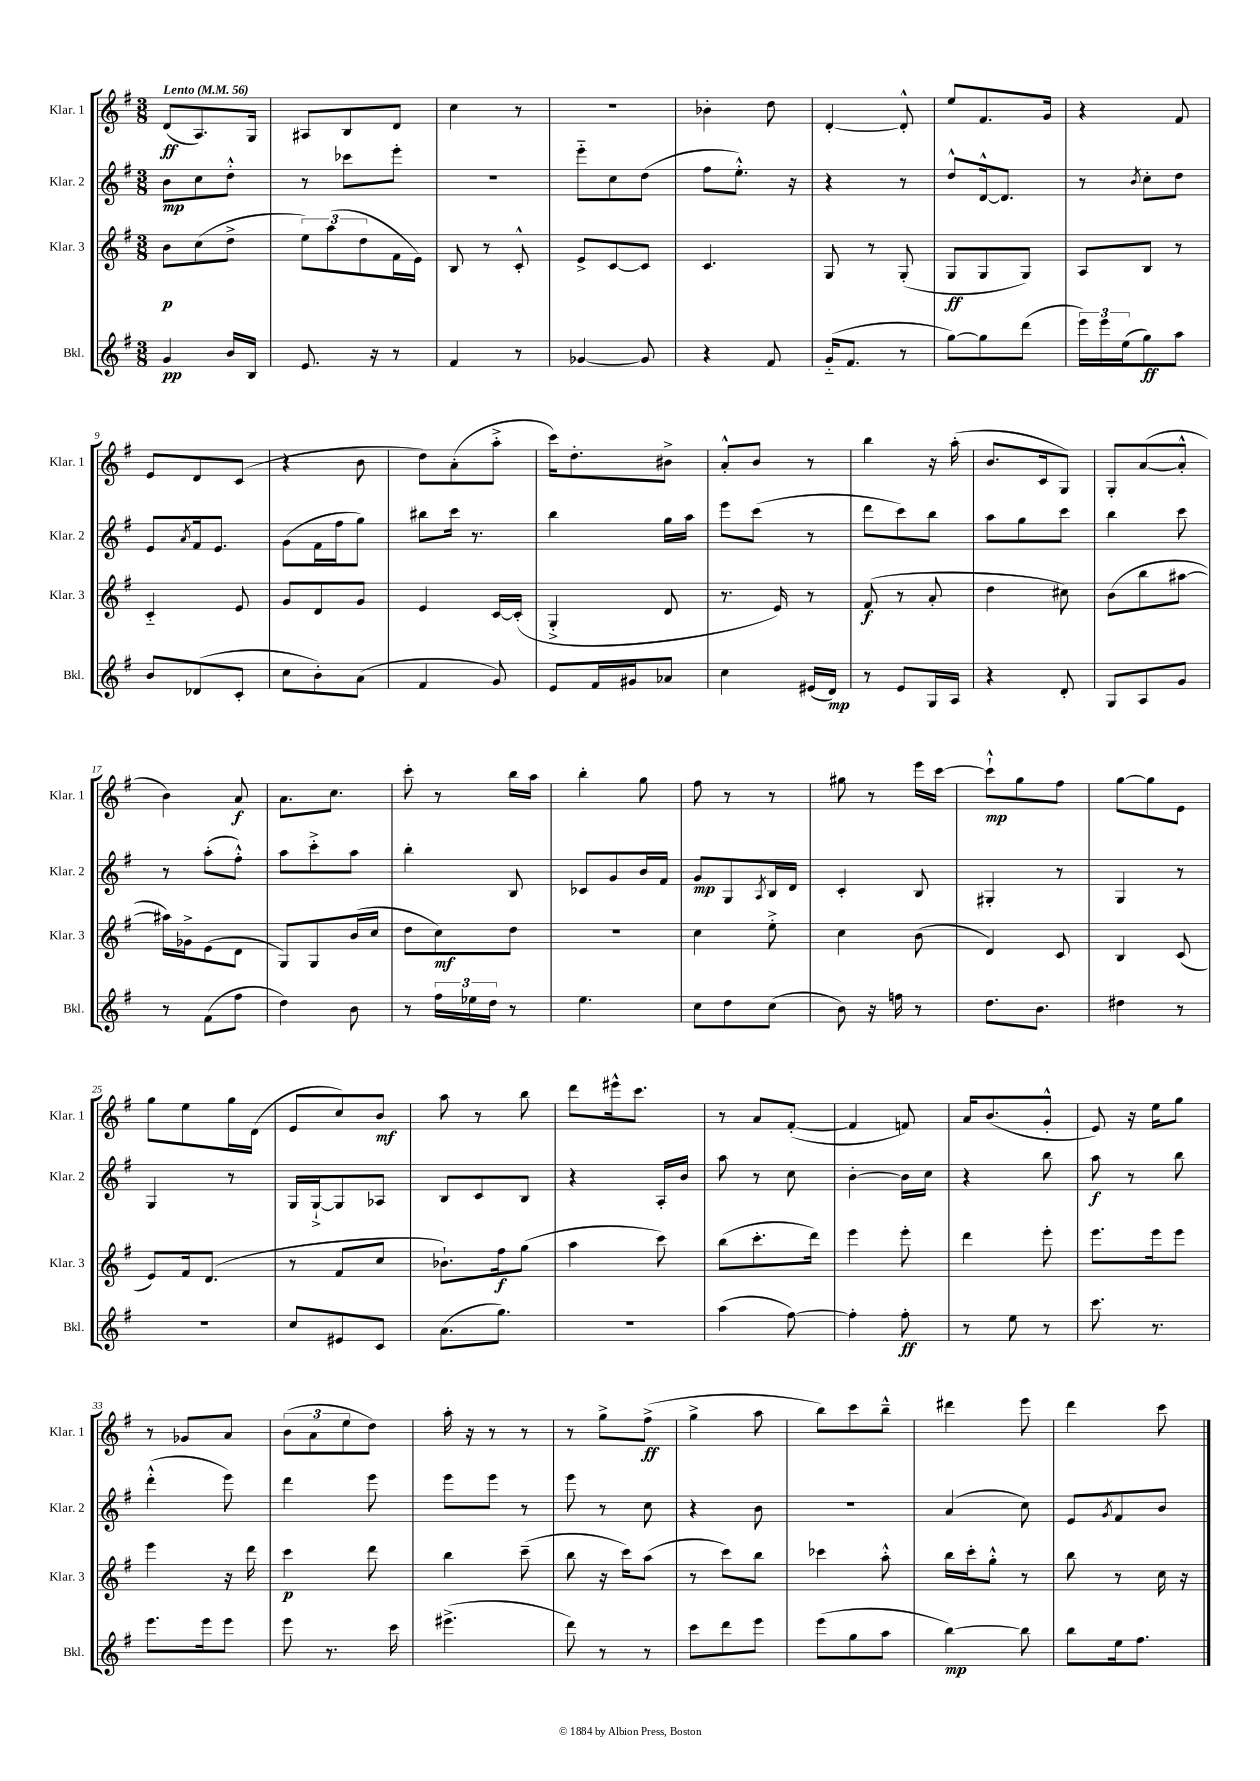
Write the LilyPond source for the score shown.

<<
\new StaffGroup <<
\new Staff = "s0" \with { instrumentName = "Klar. 1" shortInstrumentName = "Klar. 1" } {
    \clef treble \key g \major \numericTimeSignature \time 3/8 \tempo "Lento" 4 = 56
    d'8\ff( a8.) g16 |
    ais8 b8 d'8 |
    c''4 r8 |
    R4. |
    bes'4-. d''8 |
    d'4~-. d'8-.-^ |
    e''8 fis'8. g'16 |
    r4 fis'8 |
    e'8 d'8 c'8( |
    r4 b'8 |
    d''8) a'8-.( a''8-.-> |
    c'''16) d''8.-. bis'8-> |
    a'8-.-^ b'8 r8 |
    b''4 r16 a''16-.( |
    b'8. c'16 g8) |
    g8-. a'8~( a'8-.-^ |
    b'4) a'8\f |
    a'8. c''8. |
    c'''8-. r8 b''16 a''16 |
    b''4-. g''8 |
    fis''8 r8 r8 |
    gis''8 r8 e'''16 c'''16~ |
    c'''8-!-^\mp g''8 fis''8 |
    g''8~ g''8 e'8 |
    g''8 e''8 g''16 d'16( |
    e'8 c''8) b'8\mf |
    a''8 r8 b''8 |
    d'''8 eis'''16-^ c'''8. |
    r8 a'8 fis'8~-.( |
    fis'4 f'8) |
    a'16 b'8.( g'8-.-^ |
    e'8) r16 e''16 g''8 |
    r8 ges'8 a'8 |
    \tuplet 3/2 { b'8( a'8 e''8 } d''8) |
    a''16-. r16 r8 r8 |
    r8 g''8-> fis''8->\ff( |
    g''4-> a''8 |
    b''8) c'''8 b''8---^ |
    dis'''4 e'''8 |
    d'''4 c'''8 \bar "|." |
}
\new Staff = "s1" \with { instrumentName = "Klar. 2" shortInstrumentName = "Klar. 2" } {
    \clef treble \key g \major \numericTimeSignature \time 3/8
    b'8\mp c''8 d''8-.-^ |
    r8 ces'''8 e'''8-. |
    R4. |
    e'''8-_ c''8 d''8( |
    fis''8 e''8.-.-^) r16 |
    r4 r8 |
    d''8-^ d'16~-^ d'8. |
    r8 \acciaccatura { b'8 } c''8-. d''8 |
    e'8 \acciaccatura { a'8 } fis'16 e'8. |
    g'8( fis'16 fis''16 g''8) |
    bis''8 c'''16 r8. |
    b''4 g''16 a''16 |
    e'''8 c'''8( r8 |
    d'''8 c'''8) b''8 |
    a''8 g''8 c'''8 |
    b''4 c'''8 |
    r8 a''8-.( fis''8-.-^) |
    a''8 c'''8-.-> a''8 |
    b''4-. b8 |
    ces'8 g'8 b'16 fis'16 |
    g'8\mp g8 \acciaccatura { a8 } b16 d'16 |
    c'4-. b8 |
    gis4-. r8 |
    g4 r8 |
    g4 r8 |
    g16 g16~-!-> g8 aes8 |
    b8 c'8 b8 |
    r4 a16-. b'16 |
    a''8 r8 c''8 |
    b'4~-. b'16 c''16 |
    r4 b''8 |
    a''8\f r8 b''8 |
    d'''4-.-^( e'''8) |
    d'''4 e'''8 |
    e'''8 e'''8 r8 |
    e'''8 r8 c''8 |
    r4 b'8 |
    R4. |
    a'4( c''8) |
    e'8 \acciaccatura { g'8 } fis'8 b'8 \bar "|." |
}
\new Staff = "s2" \with { instrumentName = "Klar. 3" shortInstrumentName = "Klar. 3" } {
    \clef treble \key g \major \numericTimeSignature \time 3/8
    b'8\p c''8( d''8-> |
    \tuplet 3/2 { e''8) a''8( d''8 } fis'16 e'16) |
    b8 r8 c'8-.-^ |
    e'8-> c'8~ c'8 |
    c'4. |
    g8 r8 g8-.( |
    g8\ff g8 g8) |
    a8 b8 r8 |
    c'4-_ e'8 |
    g'8 d'8 g'8 |
    e'4 c'16~ c'16-.( |
    g4-.-> d'8 |
    r8. e'16) r8 |
    fis'8\f( r8 a'8-. |
    d''4 cis''8) |
    b'8( b''8 ais''8~ |
    ais''16) ges'16-> e'8( d'8 |
    g8) g8 b'16( c''16 |
    d''8 c''8\mf) d''8 |
    R4. |
    c''4 e''8-.-> |
    c''4 b'8( |
    d'4) c'8 |
    b4 c'8( |
    e'8) fis'16 d'8.( |
    r8 fis'8 c''8 |
    bes'8.-!) fis''16\f g''8( |
    a''4 c'''8) |
    b''8( c'''8.-. d'''16) |
    e'''4 e'''8-. |
    d'''4 e'''8-. |
    e'''8. e'''16 e'''8 |
    e'''4 r16 d'''16 |
    c'''4\p d'''8 |
    b''4 c'''8--( |
    b''8 r16 c'''16) a''8( |
    r8 c'''8) b''8 |
    ces'''4 a''8-.-^ |
    b''16 c'''16-. g''8-.-^ r8 |
    b''8 r8 c''16 r16 \bar "|." |
}
\new Staff = "s3" \with { instrumentName = "Bkl." shortInstrumentName = "Bkl." } {
    \clef treble \key g \major \numericTimeSignature \time 3/8
    g'4\pp b'16 b16 |
    e'8. r16 r8 |
    fis'4 r8 |
    ges'4~ ges'8 |
    r4 fis'8 |
    g'16-_( fis'8. r8 |
    g''8~) g''8 d'''8( |
    \tuplet 3/2 { e'''16) e'''16 e''16( } g''8\ff) a''8 |
    b'8 des'8( c'8-. |
    c''8 b'8-.) a'8( |
    fis'4 g'8) |
    e'8 fis'16 gis'16 aes'8 |
    c''4 eis'16( d'16\mp) |
    r8 e'8 g16 a16 |
    r4 d'8-. |
    g8 a8 g'8 |
    r8 fis'8( fis''8 |
    d''4) b'8 |
    r8 \tuplet 3/2 { fis''16 ees''16 d''16 } r8 |
    e''4. |
    c''8 d''8 c''8( |
    b'8) r16 f''16 r8 |
    d''8. b'8. |
    dis''4 r8 |
    R4. |
    c''8 eis'8 c'8 |
    a'8.( g''8.) |
    R4. |
    a''4( fis''8~) |
    fis''4-. fis''8-.\ff |
    r8 e''8 r8 |
    c'''8. r8. |
    e'''8. e'''16 e'''8 |
    e'''8 r8. c'''16 |
    eis'''4.->( |
    d'''8) r8 r8 |
    c'''8 d'''8 e'''8 |
    e'''8( g''8 a''8 |
    b''4~\mp) b''8 |
    b''8 e''16 fis''8. \bar "|." |
}
>>
>>
